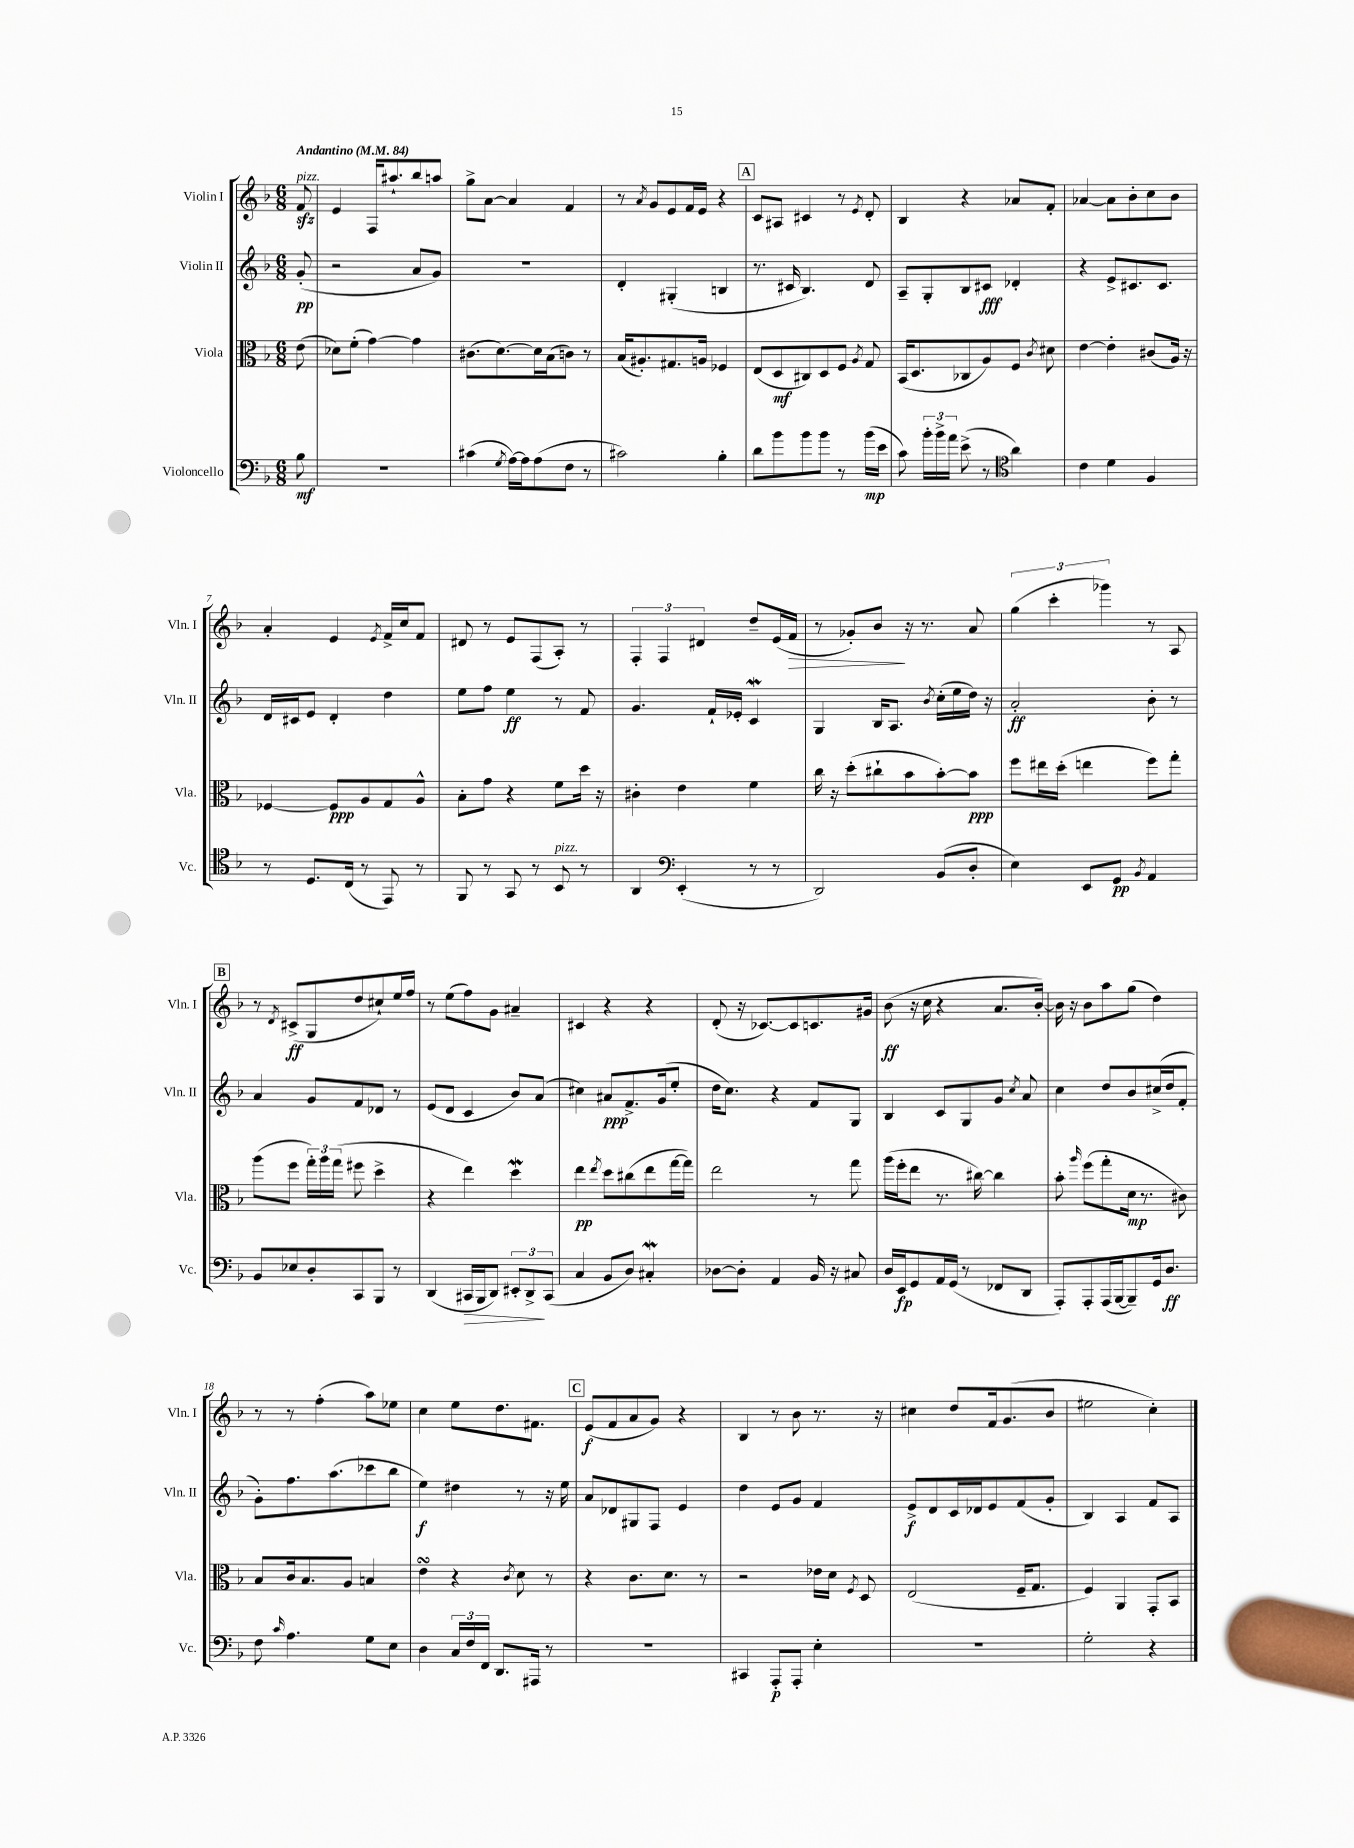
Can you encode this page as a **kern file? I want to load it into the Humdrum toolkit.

**kern	**kern	**kern	**kern
*staff4	*staff3	*staff2	*staff1
*clefF4	*clefC3	*clefG2	*clefG2
*k[b-]	*k[b-]	*k[b-]	*k[b-]
*M6/8	*M6/8	*M6/8	*M6/8
*MM84	*MM84	*MM84	*MM84
8B-\	(8e\	(8g'/	8f/
=	=	=	=
2.r	8d-\L)	2r	4e/
.	(8f'\J	.	.
.	[4g\)	.	16F/LK
.	.	.	8.aa#`/
.	4g\]	8a/L	8bb-/
.	.	8g/J)	8aa/J
=	=	=	=
(4c#\	(8.c#\L	2.r	8gg^\L
.	.	.	[8a\J
.	[8.d\)	.	.
8qG/	.	.	.
[16A\LL)	.	.	4a/]
16A\]J	.	.	.
(8A\	16d\]L	.	.
.	(16B-\J	.	.
8F\J	8c\J)	.	4f/
8r	8r	.	.
=	=	=	=
2c#\)	(16B-/LK	4d'/	8r
.	8.A#'/)	.	.
.	.	.	8qa/
.	.	.	8g/L
.	8.G#/	(4G#'/	8e/
.	.	.	16f/L
.	16A/Jk	.	16e/JJ
4B-'\	4F-/	4B/	4r
=	=	=	=
8d\L	(8E/L	8.r	8c/L
8b-\	8D/	.	8A#/J
.	.	16c#/	.
8b-\	8C#/)	4.B-/)	4c#/
8b-\J	8D/	.	.
8r	8F/J	.	8r
.	8qA/	.	8qe/
(16b-\LL	8G/	8d/	8d'/
16e\JJ	.	.	.
=	=	=	=
8c\)	(16BB-/LK	8A~/L	4B-/
.	8.D/	.	.
24b-'\LL	.	8G'/	.
24b-^\	.	.	.
24a\JJ	.	.	.
(8e^\	8C-/	8B-/	4r
8r	8A/)	8c#/J	.
*clefC4	*	*	*
4a\)	8F/J	4d-'/	8a-/L
.	8qc/	.	.
.	8d#\	.	8f'/J
=	=	=	=
4c\	[4e\	4r	[4a-/
4d\	4e'\]	8e^/L	8a-\]L
.	.	8.c#/	8b-'\
4F/	(8c#/L	.	8cc\
.	.	8.c#/J	.
.	16A/Jk)	.	8b-\J
.	16r	.	.
=	=	=	=
8r	[4F-/	16d/LL	4a'/
.	.	16c#/J	.
8.D/L	.	8e/J	.
.	8F-/]L	4d'/	4e/
(16C/Jk	.	.	.
8r	8A/	.	.
.	.	.	8qe/
8EE/)	8G/	4dd\	16f^/LL
.	.	.	16cc/J
8r	8A^^/J	.	8f/J
=	=	=	=
8FF/	8B-'\L	8ee\L	8d#/
8r	8g\J	8ff\J	8r
8GG/	4r	4ee\	8e/L
8r	.	.	(8F/
8BB-/	8f\L	8r	8A'/J)
8r	16dd\Jk	8f/	8r
.	16r	.	.
=	=	=	=
4AA/	4c#'\	4.g/	6F'/
.	.	.	6F/
*clefF4	*	*	*
(4EE'/	4e\	.	.
.	.	.	6d#/
.	.	16f`/LL	.
.	.	16e-'/JJ	.
8r	4f\	4c/	8dd~/L
8r	.	.	(16e/L
.	.	.	16f/JJ
=	=	=	=
2DD/)	16cc\	4G/	8r
.	16r	.	.
.	(8dd'\L	.	8g-'/L)
.	8cc#`\	16B-/LK	8b-/J
.	.	8.A/J	.
.	8b-\	.	16r
.	.	.	8.r
.	.	8qb-/	.
(8BB-/L	[8b-'\)	(16cc'\LL	.
.	.	16ee\	.
8D'/J	8b-\]J	16dd\JJ)	8a/
.	.	16r	.
=	=	=	=
4E\)	8ff\L	2a'/	(6gg\
.	16ee#\L	.	.
.	.	.	6ccc'\
.	(16dd'\JJ	.	.
8EE/L	4ee\	.	.
.	.	.	6ggg-\)
8GG/J	.	.	.
8qBB-/	.	.	.
4AA/	8ff\L)	8b-'\	8r
.	8gg'\J	8r	8A/
=	=	=	=
8BB-/L	(8aa\L	4a/	8r
.	.	.	8qd/
8E-/	8ff\J	.	(8c#^/L
8D'/	24gg'\LL)	8g/L	8G/
.	24aa\	.	.
.	(24gg\JJ	.	.
8CC/	8ff#\	8f/	8dd/
8BBB-/J	4dd^\	8d-/J	8cc#`/)
8r	.	8r	16ee/L
.	.	.	16ff/JJ
=	=	=	=
(4DD/	4r	(8e/L	8r
.	.	8d/J	(8ee\L
16CC#/LL	4ee\)	4c/	8ff\)
16BBB-/J	.	.	.
8DD/J)	.	.	8g\J
12EE#'/L	4dd\	8b-/L)	4a#~/
12DD^/	.	.	.
.	.	(8a/J	.
(12CC#/J	.	.	.
=	=	=	=
4C/	4ee\	4cc#\)	4c#/
.	8qee/	.	.
8BB-/L	8dd\L	8a#/L	4r
8D/J)	(8cc#\	8.f^/	.
4C#'/	8ee\	.	4r
.	.	(16g/k	.
.	[16gg\L	8ee'/J	.
.	16gg\]JJ)	.	.
=	=	=	=
[8D-\L	2ee\	16dd\LK	(8d'/
.	.	8.cc\J)	.
8D-'\]J	.	.	16r
.	.	.	[8.c-/L)
4AA/	.	4r	.
.	.	.	8c-/]
16BB-/	8r	8f/L	8.c/
16r	.	.	.
8C#/	8gg\	8G/J	.
.	.	.	16g#/Jk
=	=	=	=
16D/LL	(16aa\LL	4B-/	(8b-\
16EE/J	16ff'\J	.	.
8GG/	8ee\J	.	16r
.	.	.	16cc\
16AA/L	8.r	8c/L	4r
(16GG/JJ	.	.	.
8r	.	8G/	.
.	[16cc#\)	.	.
8FF-/L	4cc#\]	8g/J	8.a/L
.	.	8qcc/	.
8DD/J	.	8a/	.
.	.	.	[16b-'/Jk)
=	=	=	=
8AAA'/L)	8b-'\	4cc\	16b-\]
.	.	.	16r
.	16qqaa/	.	.
8AAA'/	(8ff\L	.	8b-\L
(16AAA/L	8gg'\	8dd/L	8aa\
[16BBB-/J	.	.	.
8BBB-~/])	16d\Jk	8b-/	(8gg\J
.	8.r	.	.
16GG/k	.	(16cc#^/L	4dd\)
8.D/J	.	16dd/J	.
.	8c#\)	8f'/J	.
=	=	=	=
8F\	8B-/L	8g'\L)	8r
16qqc/	.	.	.
4.A\	16c/k	8.ff\	8r
.	8.B-/	.	.
.	.	.	(4ff'\
.	.	(8.aa\	.
.	8A/J	.	.
8G\L	4B/	8ccc-\	8aa\L)
8E\J	.	8bb-\J	8ee-\J
=	=	=	=
4D\	4e\	4ee\)	4cc\
24C/LL	4r	4dd#\	8ee\L
24F/	.	.	.
24FF/JJ	.	.	.
8.DD/L	.	.	8.dd\
.	8qc/	.	.
.	8d\	8r	.
16AAA#/Jk	.	.	8.f#\J
8r	8r	16r	.
.	.	16ee\	.
=	=	=	=
2.r	4r	8a/L	(8e/L
.	.	8d-/	8f/
.	8.c\L	8G#/	8a/
.	.	8F/J	8g/J)
.	8.d\J	.	.
.	.	4e/	4r
.	8r	.	.
=	=	=	=
4CC#/	2r	4dd\	4B-/
8AAA'/L	.	8e/L	8r
8AAA'/J	.	8g/J	8b-\
4E'\	16e-\LL	4f/	8.r
.	16d\JJ	.	.
.	8qF/	.	.
.	8D/	.	.
.	.	.	16r
=	=	=	=
2.r	(2E/	8e^/L	4cc#\
.	.	8d/	.
.	.	16c/L	8dd/L
.	.	16d-/J	.
.	.	8e/	16f/k
.	.	.	(8.g/
.	16F~/LK	(8f/	.
.	8.G/J	.	.
.	.	8g'/J	8b-/J
=	=	=	=
2G'\	4F/)	4B-/)	2ee#\
.	4AA/	4A/	.
4r	8GG'/L	8f/L	4cc'\)
.	8BB-/J	8A/J	.
==	==	==	==
*-	*-	*-	*-
